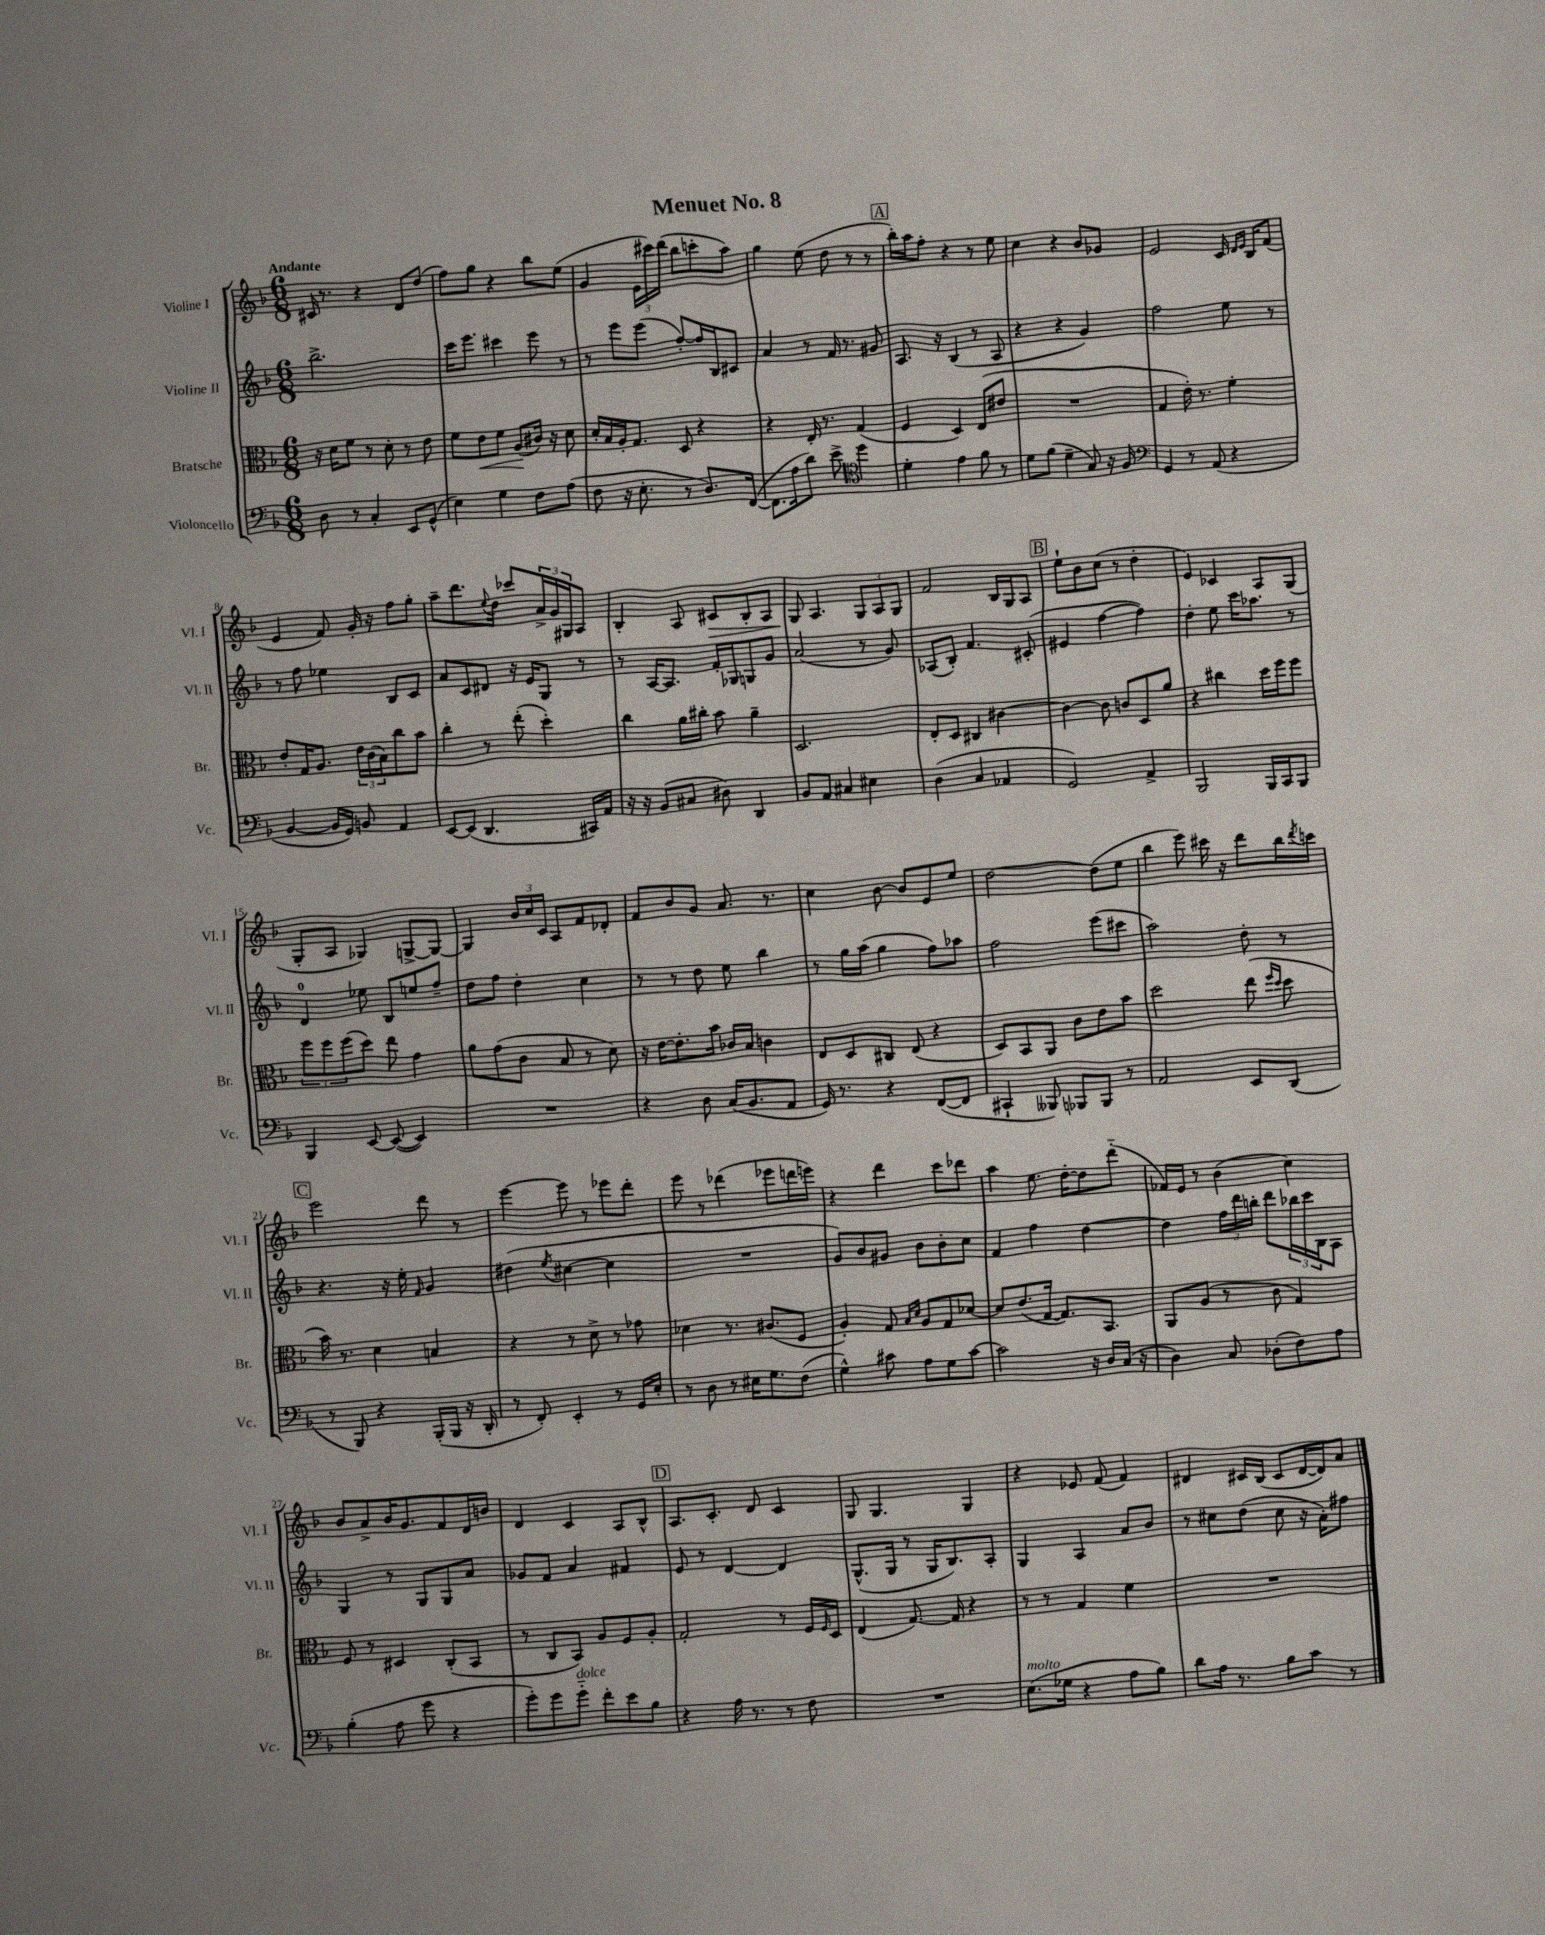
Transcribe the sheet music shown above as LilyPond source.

\header { title = "Menuet No. 8" }
<<
\new StaffGroup <<
\new Staff = "s0" \with { instrumentName = "Violine I" shortInstrumentName = "Vl. I" } {
    \clef treble \key f \major \numericTimeSignature \time 6/8 \tempo "Andante"
    cis'16 r8. r4 d'8 d''8( |
    f''8) g''8 r4 bes''8 e''8( |
    g'4 \tuplet 3/2 { e'16 cis'''16) d'''16( } bes''8 c'''8-. a''8) |
    g''4 e''8( d''8 r8 r8 |
    \mark \markup { \box "A" } bes''16-.) a''16 f''8-. r4 r8 e''8 |
    c''4 r4 bes'8 ges'8 |
    e'2 c'16 \grace { d'16 e'16 } bes16 f'8( |
    e'4 f'8) g'16-. r16 f''8 g''8-. |
    a''8-- d'''8. \appoggiatura { e''8 } d''16 ces'''8 \tuplet 3/2 { a'16-> g'16 gis16 } a8 |
    bes4-. a8 cis'8\> bes8-. a8 |
    g8\! a4. \tuplet 3/2 { g8 a8 g8 } |
    f'2 bes16 g16 a8 |
    \mark \markup { \box "B" } e''8-! bes'8 c''8( r8 d''4-. |
    e'4) ces'4 a8 g8( |
    g8-. a8 ges4) g8~-> g8~ |
    g4 \tuplet 3/2 { bes'16 c''16 c'16 } a8 f'8 des'8-. |
    f'8 bes'8 g'8 a'8. r8. |
    c''4 bes'8~ bes'8 e'8 e''8 |
    d''2~ d''8( e''8 |
    bes''4 e'''8) cis'''16 r16 d'''8 bes''16 \acciaccatura { d'''8 } c'''16 |
    \mark \markup { \box "C" } e'''2 d'''8 r8 |
    e'''4~ e'''8 r8 ees'''8 d'''8-. |
    e'''8 r8 des'''4( ees'''8 d'''16 e'''16) |
    r4 d'''4 c'''8 des'''8 |
    a''4 e''8. d''16~-. d''8 d'''8-_( |
    fes'16) e'16 r8 bes'4( c''4) |
    bes'8 a'8-> bes'16 g'8. f'8 d'16 b'16 |
    d'4 c'4 a8 bes8-^ |
    \mark \markup { \box "D" } a8. c'8.-. d'8 c'4 |
    g8 g4. g4 |
    r4 ees'8 f'8( f'4) |
    dis'4 cis'16 bes16( cis'8 dis'16~ dis'16) a'8 \bar "|." |
}
\new Staff = "s1" \with { instrumentName = "Violine II" shortInstrumentName = "Vl. II" } {
    \clef treble \key f \major \numericTimeSignature \time 6/8
    bes''2.-> |
    c'''16 e'''8. cis'''4 e'''8 r8 |
    r8 e'''8 e'''8( f''8~-.) f''16 bes16 cis'8 |
    a'4 r8 f'16 r8. gis'8 |
    \mark \markup { \box "A" } a8. r16 bes4( r8 a8 |
    r4 r4 g'4) |
    f''2 e''8 r8 |
    r8 f''8 ees''4 bes8 c'8 |
    a'8 c'8 dis'8 r16 e'16 g8 r8 |
    r8 a16~ a8. f'16-. ges16 g8 g'8 |
    a'2( r8 g'8) |
    aes8( bes8-.) f'4. cis'8-.( |
    \mark \markup { \box "B" } eis'4 f''4~ f''4) |
    d''4-. e''8 c'''16 aes''8. r8 |
    d'4-0 ees''8 bes8 e''8 f''8-- |
    d''8 f''8 d''4-. c''4 |
    r8 r8 d''8 e''8 bes''4 |
    r8 g''16 a''16( g''4 f''8) aes''8 |
    f''2 e'''8( cis'''8 |
    a''2) d''8-. r8 |
    \mark \markup { \box "C" } r4. r16 e''16-. \grace { f'16 } g'4 |
    dis''4( \acciaccatura { e''8 } cis''4~ cis''4 |
    R2. |
    g'8) bes'8 gis'8 bes'8 bes'8-. c''8 |
    f'4 f''4 d''4~ |
    d''4 \tuplet 3/2 { f''16 d'''16 b''16-. } d'''8 \tuplet 3/2 { bes''16 c'''16 bes16 } a8 |
    g4 r8 g8 g8 a'8 |
    ges'8 f'8 a'4 fis'4 |
    \mark \markup { \box "D" } e'8 r8 d'4~ d'4 |
    g8.-^( g16 r8 g16 bes8.) a8-. |
    g4 a4 a'8 bes'8 |
    r8 cis''8 d''8( cis''8 r16 a'16-.) fis''8 \bar "|." |
}
\new Staff = "s2" \with { instrumentName = "Bratsche" shortInstrumentName = "Br." } {
    \clef alto \key f \major \numericTimeSignature \time 6/8
    r16 d'16 f'8 r8 d'8-. r8 e'8 |
    f'8 e'8\< f'8 a8\!( cis'16) r16 d'8 |
    d'16-. bes16 a16-. g8. d8 r4 |
    r4 e16-. r8. g4( |
    \mark \markup { \box "A" } f4 d4) e8( eis'8 |
    R2. |
    g4 e'16-.) r8. f'4-. |
    e'8-. g16 a8. \tuplet 3/2 { e'16 c'16( bes16) } c''8 bes'8 |
    c''4-. r8 e''8-.( d''4-.) |
    c''4 a'16 cis''16-. bes'8 a'4-- |
    d2. |
    e8-. d8 cis4 cis'4~ |
    \mark \markup { \box "B" } cis'4~ cis'8 c'8 d8 a'8 |
    r4 cis''4 d''16 f''16 f''8 |
    \tuplet 3/2 { f''8 f''8 f''8( } d''8) e''8 g'4 |
    a'8 g'8( c'8 bes8 r8 d'8) |
    r16 e'16~ e'8.-. bes'16 ces'16 bes16 c'4 |
    e8 d8 cis8 e8( r4 |
    d8) bes,8 a,8 c'8 e'8 bes'8 |
    d''2 e''8( \grace { f''16 d''16 } d''8 |
    \mark \markup { \box "C" } bes'16) r8. d'4 b4 |
    r4 r8 d'8-> r8 ges'8 |
    des'4 r8. cis'8.( f8 |
    a4-.) g8 \grace { bes16 d'16 } a8 g8 des'8~ |
    des'8 e'8.( g16~ g8.) bes,8. |
    a,8 a8( r8 c'8 g4) |
    f8 r8 dis4 c8-.( bes,8 |
    r8 c8 bes,8) a8 f8 a8-. |
    \mark \markup { \box "D" } g2-. r8 f16 \grace { f16 } d16 |
    e4( g8.~) g16 r4 |
    r8 r8 g4 f'4 |
    R2. \bar "|." |
}
\new Staff = "s3" \with { instrumentName = "Violoncello" shortInstrumentName = "Vc." } {
    \clef bass \key f \major \numericTimeSignature \time 6/8
    d8 r8 c4-. e,8 g,8-^( |
    e4) g4 f8 a8( |
    f8 r16 e8.-. r8 d8.) f,16~( |
    f,8. a16 d'8) e'8-> \clef tenor d''4 |
    \mark \markup { \box "A" } d'4-. e'4 f'8 r8 |
    d'8 f'8( d'4-- g8) r16 f16 |
    \clef bass g,4 r8 a,8( r4 |
    bes,4~ bes,16 g,16) b,8 a,4 |
    e,8~ e,8( d,4. cis,16) a,16 |
    r16 r16 bes,8( cis8 dis8) d,4 |
    bes,8 a,8 cis4 eis4 |
    d4( c4 aes,4 |
    \mark \markup { \box "B" } g,2) a,4-> |
    bes,,2 bes,,16 c,16 bes,,8 |
    bes,,4 e,8~ e,8~( e,4) |
    R2. |
    r4 d8 c16( bes,8. a,8 |
    g,16) r8. r4 f,8~( f,8 |
    cis,4-! beses,,8) bes,,8 bes,,8 r8 |
    a,2 e,8 d,8( |
    \mark \markup { \box "C" } r8 bes,,8) r4 bes,,16-.( bes,,16 r16 d,16-. |
    r8 f,8-.) e,4-. r8 g,16 e16-. |
    r8 d8 r8 eis16 g8. f8( |
    g4-^) cis'8 a8 g8 cis'8~ |
    cis'2 r16 d16 c16( r16 |
    d4) c8 des8-.( f8) a8 |
    bes4-.( a8 g'8 r4 |
    g'8-.) g'8 g'8-_^\markup { \italic "dolce" } f'8-. e'8 bes8 |
    \mark \markup { \box "D" } r4 a16 r8. r8 f8 |
    R2. |
    e8.^\markup { \italic "molto" }( ges16 r4 a8 bes8) |
    d'8 a16 r8. bes8 c'8 r8 \bar "|." |
}
>>
>>
